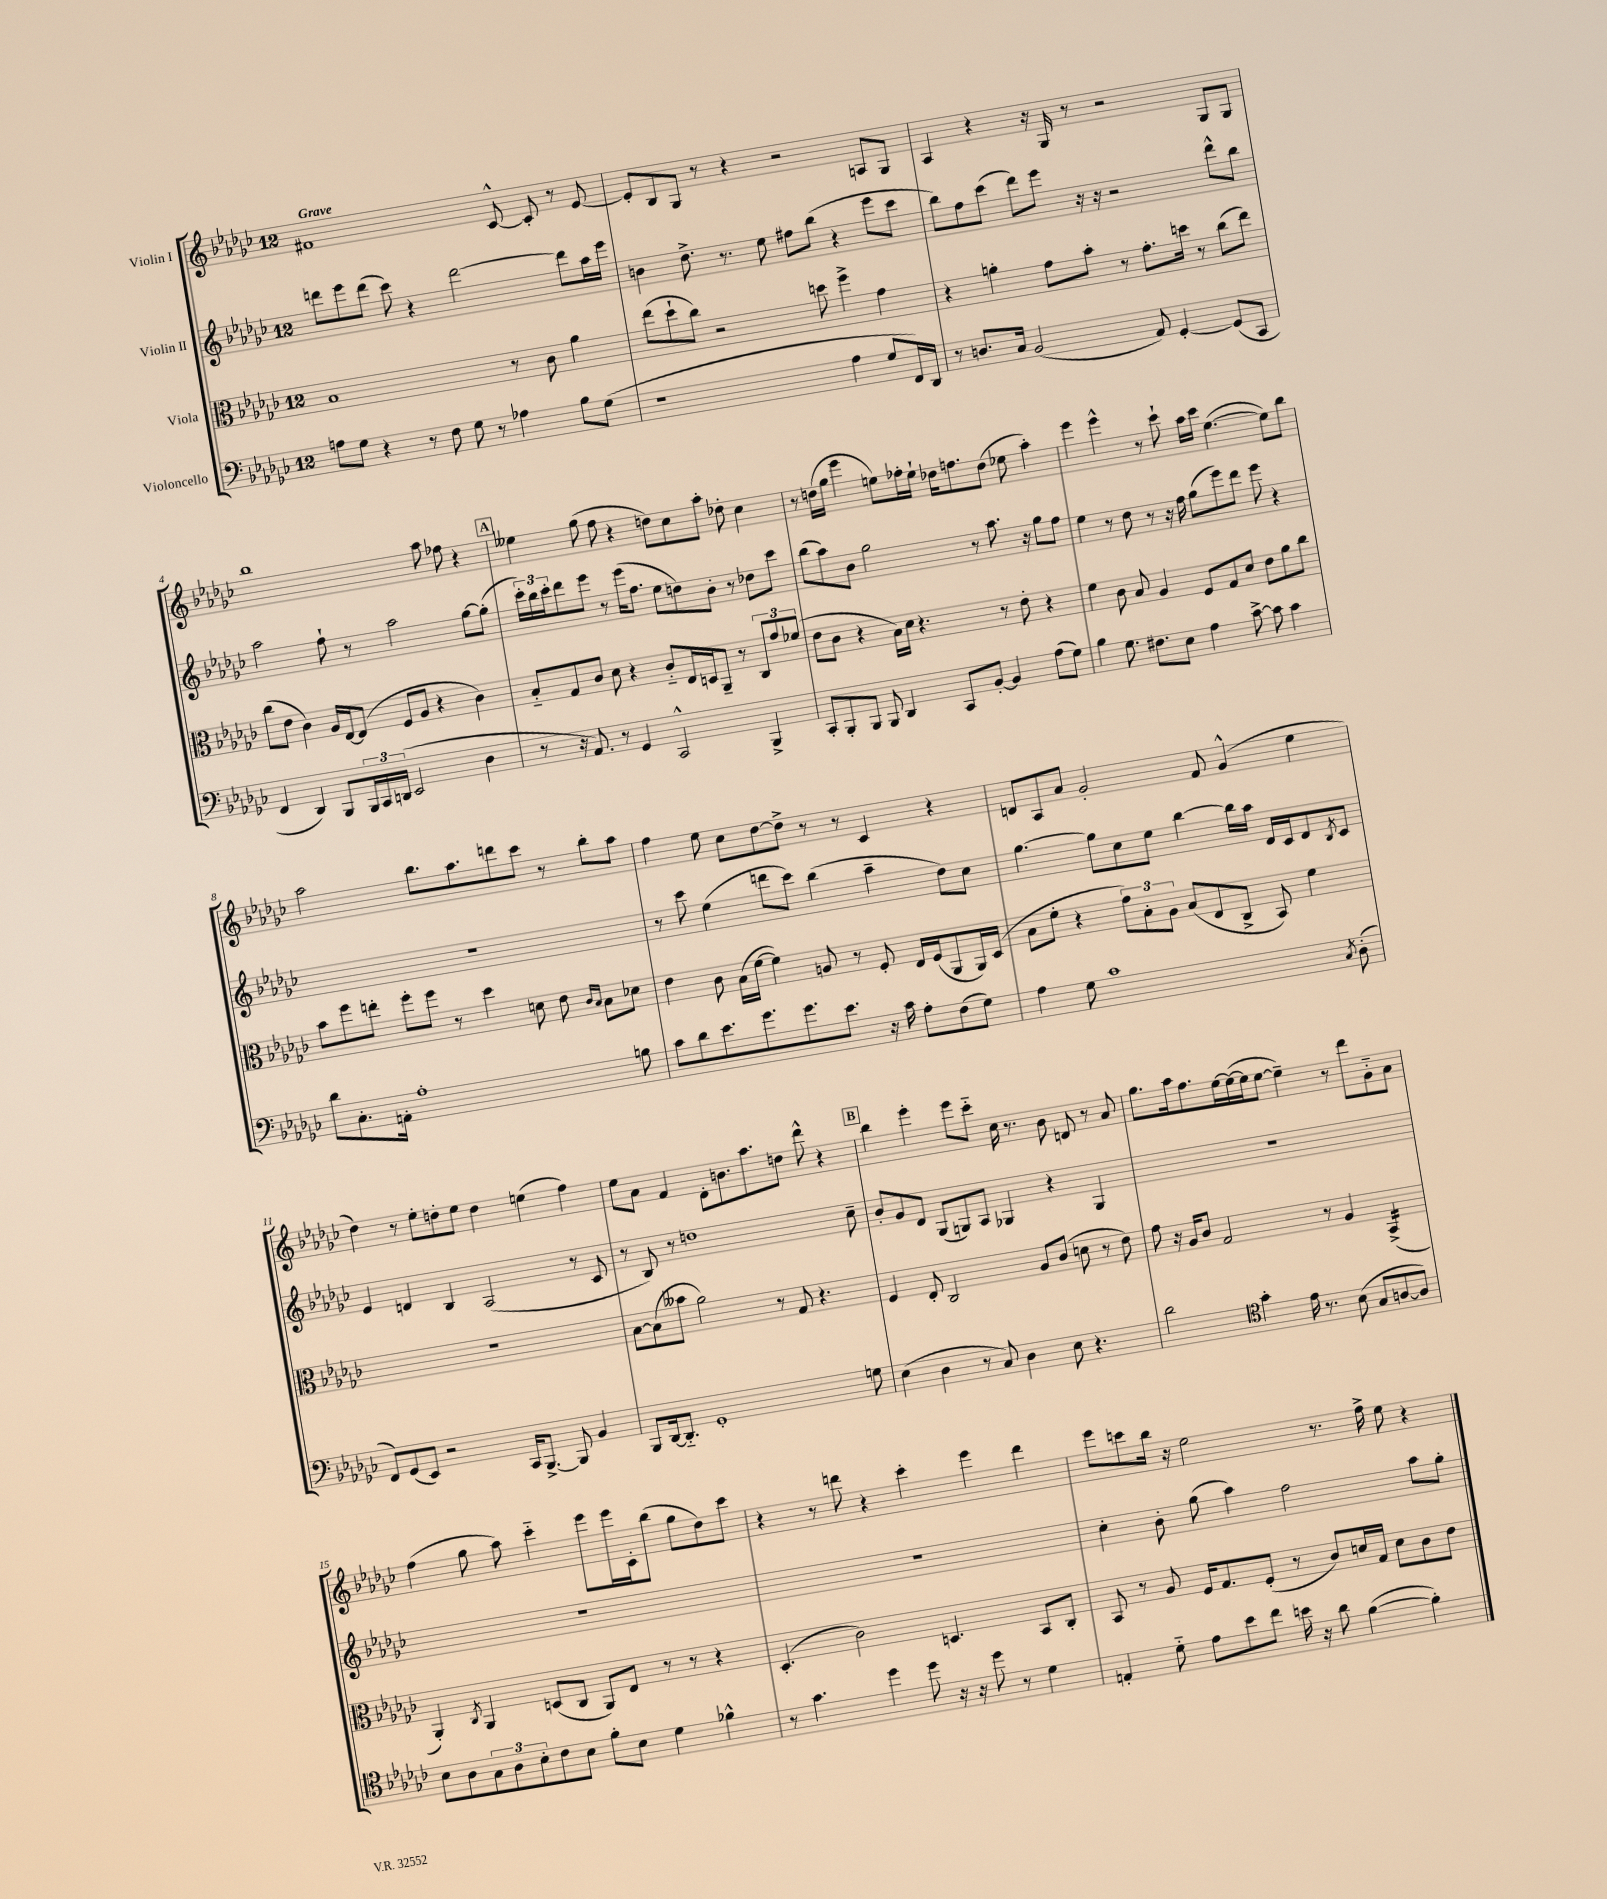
<<
\new StaffGroup <<
\new Staff = "s0" \with { instrumentName = "Violin I" } {
    \clef treble \key ges \major \once \override Staff.TimeSignature.style = #'single-digit \time 12/8 \tempo "Grave"
    fis'1 ces'8~-^ ces'8-. r8 ees'8~ |
    ees'8-. bes8 ges8 r8 r4 r2 a8 ges8 |
    aes4 r4 r16 ges16 r8 r2 ges8 ges8 |
    bes''1 aes''8 fes''8 r4 |
    \mark \markup { \box "A" } eeses''4 ges''8( f''8 r4 d''8) ces''8 aes''8-. des''8-. ces''4 |
    r8 d''16( ges''16 ees'''4 e''8) fes''16-. e''16-! des''16 f''8. des''8( ees''8 aes''4-.) |
    ees'''4 ees'''4-^ r8 ces'''8-! aes''16 ces'''16 ees''4.~( ees''8) bes''8 |
    aes''2 bes''8. aes''8. d'''8 ces'''8 r8 bes''8-. aes''8 |
    f''4 ees''8 ces''8 des''8~ des''8-> r8 r8 ces'4 r4 |
    d'8 aes8 aes'8 ges'2-. f'8 ges'4-^( ees''4 |
    des''4) r8 ees''8-. d''8-. ees''8 d''4 e''4( f''4) |
    ees''8 aes'8 f'4 des'8-. b'8. aes''8. d''8 des'''8-^ r4 |
    \mark \markup { \box "B" } bes''4 ees'''4-. ees'''8 ces'''8-_ ces''16 r8. bes'8 d'8 r8 aes'8 |
    ges''8. aes''16 f''8. ees''16~ ees''16~( ees''16 ees''8~ ees''4--) r8 des'''8 ges'8-_ aes'8 |
    f''4( ges''8 aes''8) ces'''4-_ ees'''8 ees'''16 ces'16-. bes''8( ges''8 des''8) ces'''8 |
    r4 r8 d'''8 r4 ces'''4-. ees'''4 d'''4 |
    ees'''8 c'''8 bes''16 r16 ees''2 r8. f''16-> ees''8 r4 \bar "|." |
}
\new Staff = "s1" \with { instrumentName = "Violin II" } {
    \clef treble \key ges \major \once \override Staff.TimeSignature.style = #'single-digit \time 12/8
    d'''8 ees'''8 d'''8( ces'''8) r4 d'''2~ d'''8 aes''16 ees'''16 |
    b'4 des''8.-> r8. ees''8 fis''8 bes''8( r4 ees'''8 ces'''8 |
    bes''8) f''8 ces'''8( des'''8) ees'''8 r16 r16 r2 des'''8-^ bes''8 |
    aes''2 f''8-! r8 aes''2 ges''8~ ges''8-.( |
    \mark \markup { \box "A" } \tuplet 3/2 { ces'''16-.) bes''16 ces'''16-. } des'''8 ees'''8 r8 ees'''16( f''8. ees''8 d''8) bes'8-. r8 des''8 ces'''8 |
    bes''8( aes''8) bes'8 ges''2 r8 aes''8. r16 ges''8 f''8 |
    ees''4 r8 des''8 r8 r16 f''16 ges''8( ees'''8) des'''8 ees'''8 r4 |
    R1. |
    r8 ces'''8 ees''4( d'''8 ces'''8) bes''4( aes''4-- des''8) ces''8 |
    ges''4.~ ges''8 ces''8 ees''8 bes''4~ bes''16 aes''16 des'16 ces'16 des'8 \acciaccatura { bes8 } ces'8 |
    ees'4 d'4 bes4 aes2( r8 ces'8 |
    r8 bes8) r8 d''1 ces''8-- |
    \mark \markup { \box "B" } bes'8-. ges'8 des'8 ges8( g8) aes8 ges4 r4 ges4 |
    R1. |
    R1. |
    R1. |
    ces''4-. bes'8-. ges''8( aes''4) f''2 aes''8 ges''8-. \bar "|." |
}
\new Staff = "s2" \with { instrumentName = "Viola" } {
    \clef alto \key ges \major \once \override Staff.TimeSignature.style = #'single-digit \time 12/8
    bes1 r8 ces'8 aes'4 |
    ees''8( des''8-! ces''8) r2 d''8 f''4-> ges'4 |
    r4 a'4-. ges'8 bes'8-. r8 ges'8.-. d''16 r8 ces''8( ees''8) |
    ces''8( ees'8 ces'4) aes16 ees16~ ees8( f8 aes8 r4 ces'4) |
    \mark \markup { \box "A" } bes8-_ ges8 ces'8 des'8 r4 ces'8-_ ees16 d16 aes,8-- r8 \tuplet 3/2 { ces8 ges'8 fes'8( } |
    ees'8 ces'8 r4 bes16) des'16 r4. r8 ees'8-. r4 |
    f'4 ces'8 bes8 aes4 f8 ges8 des'8 ees'8 aes'8 ces''8 |
    bes'8 f''8 e''8-. f''8-. f''8 r8 des''4 d'8 ees'8 \grace { ces'16 bes16 } bes8 des'8 |
    ees'4 ces'8 bes16( f'16~ f'4) a8 r8 f8-. ees16 f16( aes,8 aes,16) des16( |
    bes8 f'8-. r4 \tuplet 3/2 { ges'8) bes8-. aes8 } bes8( ees8 ces8-> bes,8) f'4 |
    R1. |
    bes8~ bes8( beses'8 aes'2) r8 ges8 r4. |
    \mark \markup { \box "B" } f4 ees8-. ces2 aes8 ces'8( d'8 r8 ees'8) |
    ges'8 r16 aes16 ces'8 ges2 r8 aes4 bes,4:16->( |
    aes,4-.) \acciaccatura { ces8 } aes,4 d8( ces8 aes,8) ees8 r8 r8 r4 |
    des4.-.( ces'2) d4. bes,8 ces8-. |
    bes,8 r8 aes8 f16 ges8. f8-.( r8 ces'8) d'16 ges16 d'8 ces'8 ees'8 \bar "|." |
}
\new Staff = "s3" \with { instrumentName = "Violoncello" } {
    \clef bass \key ges \major \once \override Staff.TimeSignature.style = #'single-digit \time 12/8
    a8 ges8 r4 r8 f8 ges8 r8 aes4 bes8 ges8( |
    r1 aes4 ges8 f,16) des,16 |
    r8 d8. ces16 bes,2( aes,8) ges,4~-. ges,8( ces,8 |
    f,4 des,4) bes,,8 \tuplet 3/2 { bes,,16 ces,16 d,16( } ees,2 des4 |
    \mark \markup { \box "A" } r8 r16 aes,8.) r8 ges,4 ces,2-^ bes,,4-> |
    ces,8-. bes,,8-. bes,,8 bes,,8 des,4 ces,8 bes,8~-. bes,4 aes8( ges8) |
    bes4 ges8. fis8. ees8 aes4 ces'8~-> ces'8 ces'4 |
    des'8 ces8.-. a,16-. aes1-. b8 |
    ces'8 des'8 ees'8. ges'8. ges'8. ees'8. r16 ces'16 aes8-. f8( ges8) |
    aes4 ges8 ces'1 \acciaccatura { ces8 } des8-.( |
    f,8) ges,8( ees,8) r2 ces,16 bes,,8.~-> bes,,8 bes,4 |
    bes,,8 des,16~ des,8.-_ ges,1-. g8 |
    \mark \markup { \box "B" } ees4( des4 r8 ces8) des4 ees8 r4. |
    des'2 \clef tenor ges'4-. ees'16 r8. bes8( ges8 a8~ a8) |
    bes8 aes8 \tuplet 3/2 { ges8 aes8 bes8-. } ces'8 bes8 f'8-. bes8 des'4 fes'4-^ |
    r8 ges'4. des''4 des''8 r16 r16 des''8 r8 des'4 |
    e4-. des'8-_ ees'8 bes'8 ces''8 b'16 r16 aes'8 f'4~( f'4-.) \bar "|." |
}
>>
>>
